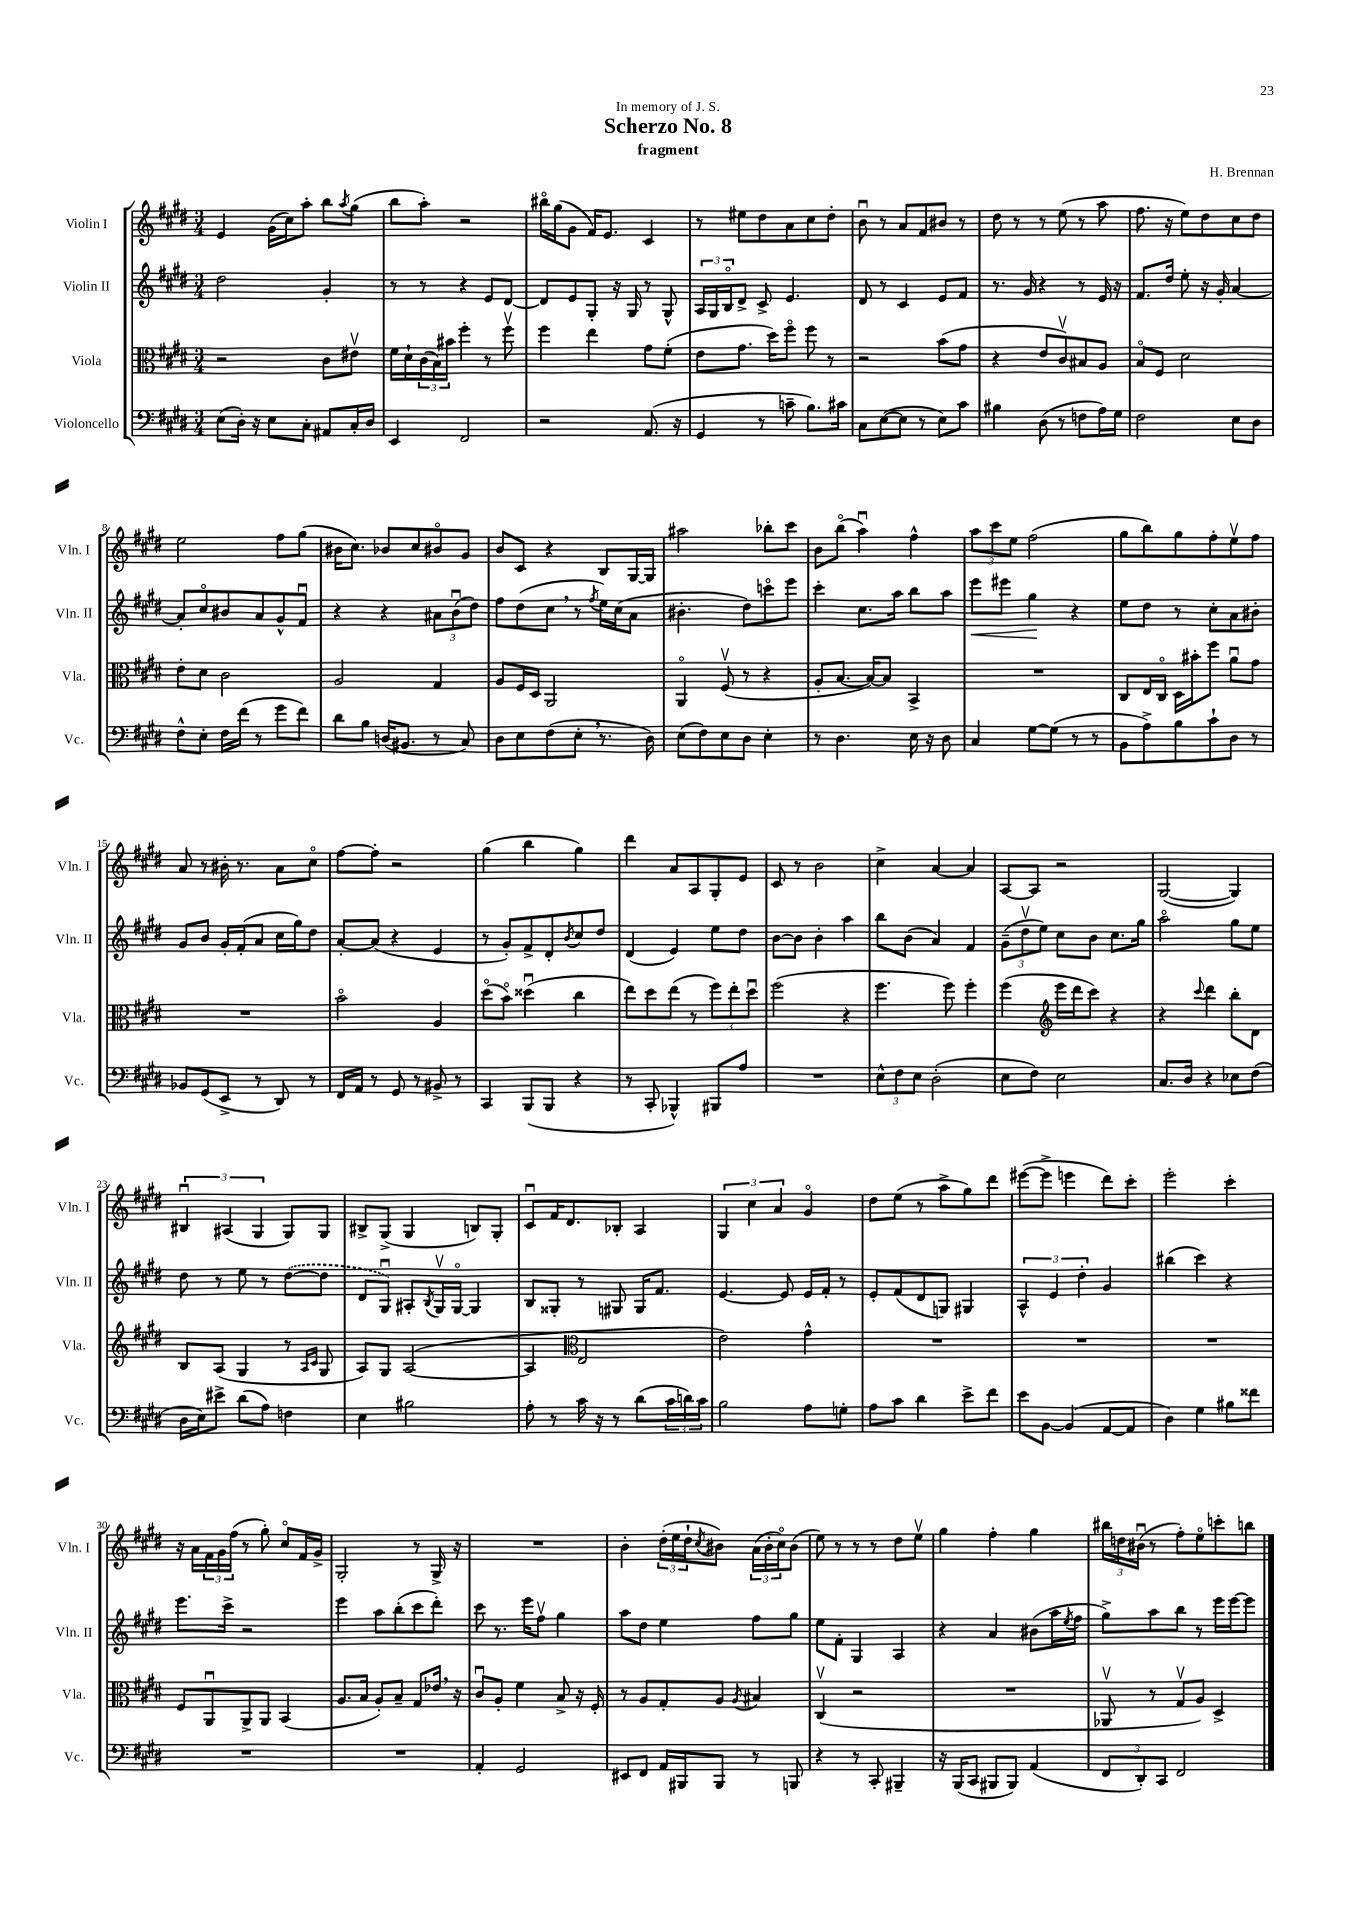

**kern	**kern	**kern	**dynam	**kern
*part4	*part3	*part2	*part2	*part1
*staff4	*staff3	*staff2	*staff2	*staff1
*I"Violoncello	*I"Viola	*I"Violin II	*	*I"Violin I
*I'Vc.	*I'Vla.	*I'Vln. II	*	*I'Vln. I
*clefF4	*clefC3	*clefG2	*	*clefG2
*k[f#c#g#d#]	*k[f#c#g#d#]	*k[f#c#g#d#]	*	*k[f#c#g#d#]
*M3/4	*M3/4	*M3/4	*	*M3/4
=1	=1	=1	=1	=1
(8E\L	2r	2dd#\	.	4e/
16D#'\Jk)	.	.	.	.
16r	.	.	.	.
8E\L	.	.	.	(16g#\LL
.	.	.	.	16cc#\J)
8C#'\J	.	.	.	8aa'\J
8AA#X/L	8c#\L	4g#'/	.	8bb\L
.	.	.	.	8qaa/
16C#'/L	8e#Xv\J	.	.	(8gg#\J
16D#/JJ	.	.	.	.
=2	=2	=2	=2	=2
4EE/	16f#\LL	8r	.	8bb\L
.	16d#`\	.	.	.
.	(24c#\	8r	.	8aa'\J)
.	24B\)	.	.	.
.	24b#X\JJ	.	.	.
2FF#/	4ff#'\	4r	.	2r
.	8r	8e/L	.	.
.	8ff#v\	[8d#/J	.	.
=3	=3	=3	=3	=3
2r	4ff#\	8d#/L]	.	16bb#X\LL
.	.	.	.	(16gg#\J
.	.	8e/	.	8g#\J
.	4ee\	8G#'/J	.	16f#/KL)
.	.	.	.	8.e/J
.	.	16r	.	.
.	.	16G#/	.	.
(8.AA/	8g#\L	8r	.	4c#/
.	(8f#'\J	8G#^^/	.	.
16r	.	.	.	.
=4	=4	=4	=4	=4
4GG#/	8e\L	24A/LL	.	8r
.	.	24G#/	.	.
.	.	24B/J	.	.
.	8.g#\J	8d#^/J	.	8ee#X\L
8r	.	8c#^/	.	8dd#\
.	16dd#\KL)	.	.	.
8cn~\	8ff#\J	4.e/	.	8a\
8.B\L)	8ff#\	.	.	8cc#\
.	8r	.	.	8dd#'\J
16c#X\Jk	.	.	.	.
=5	=5	=5	=5	=5
8C#\L	2r	8d#/	.	8bu\
([8E\	.	8r	.	8r
8E\J]	.	4c#/	.	8a/L
8r	.	.	.	8f#/
8E\L)	(8b\L	8e/L	.	8b#X/J
8c#\J	8g#\J	8f#/J	.	8r
=6	=6	=6	=6	=6
4B#X\	4r	8.r	.	8dd#\
.	.	.	.	8r
.	.	16g#/	.	.
(8D#\	8e/L	4r	.	8r
8r	8c#v/)	.	.	(8ee\
8Fn\L	8B#X/	8r	.	8r
16A\L)	8A/J	16e/	.	8aa\
16G#\JJ	.	16r	.	.
=7	=7	=7	=7	=7
2F#\	8B/L	8.f#/L	.	8.ff#\
.	8F#/J	.	.	.
.	.	16dd#/Jk	.	16r
.	2d#\	8ee'\	.	8ee\L)
.	.	16r	.	8dd#\
.	.	16g#'/	.	.
8E\L	.	[4a/	.	8cc#\
8D#\J	.	.	.	8dd#\J
!!LO:LB:g=z
=8	=8	=8	=8	=8
8F#^^\L	8e'\L	8a'/L]	.	2ee\
8E'\J	8d#\J	8cc#/	.	.
16F#\LL	2c#\	8b#X/	.	.
(16f#\JJ	.	.	.	.
8r	.	8a/	.	.
8g#\L	.	8g#^^/	.	8ff#\L
8f#\J)	.	8f#u/J	.	(8gg#\J
=9	=9	=9	=9	=9
8d#\L	2A/	4r	.	16b#X\KL
.	.	.	.	8.cc#\J)
8B\J	.	.	.	.
(16Dn/KL	.	4r	.	8b-X/L
8.BB#X/J	.	.	.	.
.	.	.	.	8cc#/
8r	4G#/	12a#X\L	.	8b#X/
.	.	(12bu\	.	.
8C#/)	.	.	.	8g#/J
.	.	12dd#\J)	.	.
=10	=10	=10	=10	=10
8D#\L	8A/L	8ff#\L	.	8b/L
8E\	16F#/L	(8dd#\	.	8c#/J
.	16D#/JJ	.	.	.
(8F#\	2AA/	8cc#,\J	.	4r
8E',\J	.	8r	.	.
.	.	8qff#/	.	.
8.r	.	16ee\LL)	.	8B/L
.	.	(16cc#\J	.	.
.	.	8a\J	.	[16G#/L
16D#\)	.	.	.	16G#/JJ]
=11	=11	=11	=11	=11
(8E\L	4AA/	4.b#X'\	.	2aa#X\
8F#\)	.	.	.	.
8E\	(8F#v/	.	.	.
8D#\J	8r	8dd#\L)	.	.
4E'\	4r	8cccn\	.	8bb-X'\L
.	.	8eee\J	.	8ccc#\J
=12	=12	=12	=12	=12
8r	8A'/L	4ccc#'\	.	8b\L
4.D#\	[8.B/J	.	.	(8bb\J
.	.	8.cc#\L	.	4aau\)
.	16B/KL_)	.	.	.
.	8B/J]	.	.	.
.	.	16aa\Jk	.	.
16E\	4BB^/	8bb\L	.	4ff#^^\
16r	.	.	.	.
8D#\	.	8aa\J	.	.
=13	=13	=13	=13	=13
!	!	!	!LO:HP:b	!
4C#/	2.r	8eee\L	<	12aa\L
.	.	.	.	12ccc#\
.	.	8eee#X\J	.	.
.	.	.	.	12ee\J
[8G#\L	.	4gg#\	.	(2ff#\
(8G#\J]	.	.	.	.
8r	.	4r	[	.
8r	.	.	.	.
=14	=14	=14	=14	=14
8BB\L	8C#/L	8ee\L	.	8gg#\L
8A^\)	16E/L	8dd#\J	.	8bb\)
.	16C#/JJ	.	.	.
8B\	16D#\LL	8r	.	8gg#\
.	16b#X'\J	.	.	.
8c#`\	8ff#\J	8cc#'\L	.	8ff#'\
8D#\J	8au\L	8a\	.	8eev\
8r	8g#\J	8b#X'\J	.	8ff#\J
!!LO:LB:g=z
=15	=15	=15	=15	=15
8BB-X/L	2.r	8g#/L	.	8a/
(8GG#/	.	8b/J	.	8r
8EE^/J	.	16g#'/LL	.	16b#X'\
.	.	(16f#'/J	.	8.r
8r	.	8a/J	.	.
8DD#/)	.	16cc#\LL	.	8a\L
.	.	16gg#\J)	.	.
8r	.	8dd#\J	.	8cc#\J
=16	=16	=16	=16	=16
16FF#/LL	2b\	[8a'/L	.	[8ff#\L
16AA/JJ	.	.	.	.
8r	.	(8a/J]	.	8ff#'\J]
8GG#/	.	4r	.	2r
8r	.	.	.	.
8BB#X^/	4A/	4e/	.	.
8r	.	.	.	.
=17	=17	=17	=17	=17
4CC#/	(8dd#\L	8r	.	(4gg#\
.	8b\J)	8g#'/L)	.	.
(8BBB/L	(4dd##Xu\	8f#^/	.	4bb\
8BBB/J	.	8d#'/	.	.
.	.	8qb/	.	.
4r	4cc#\	8cc#/	.	4gg#\)
.	.	8dd#/J	.	.
=18	=18	=18	=18	=18
8r	8ee\L)	(4d#/	.	4ddd#\
8CC#'/	8dd#\	.	.	.
4BBB-X^^/)	(8ee\J	4e/)	.	8a/L
.	8r	.	.	8A/
8BBB#X/L	12ff#\L)	8ee\L	.	8G#'/
.	12ee'\	.	.	.
8A/J	.	8dd#\J	.	8e/J
.	12dd#u\J	.	.	.
=19	=19	=19	=19	=19
2.r	(2ff#\	[8b\L	.	8c#/
.	.	8b\J]	.	8r
.	.	4b'\	.	2b\
.	4r	4aa\	.	.
=20	=20	=20	=20	=20
12E^^\L	4.ff#\	8bb\L	.	4cc#^\
12F#\	.	.	.	.
.	.	(8b\J	.	.
12E\J	.	.	.	.
(2D#'\	.	4a/)	.	[4a/
.	8ff#\)	.	.	.
.	4ff#'\	4f#/	.	4a/]
=21	=21	=21	=21	=21
8E\L	(4ff#\	(12g#~\L	.	[8A/L
.	.	12dd#v\	.	.
8F#\J)	.	.	.	8A/J]
.	.	12ee\J)	.	.
*	*clefG2	*	*	*
2E\	16eee\LL	8cc#\L	.	2r
.	16ddd#\J	.	.	.
.	8ccc#\J)	8b\J	.	.
.	4r	8.cc#\L	.	.
.	.	16gg#\Jk	.	.
=22	=22	=22	=22	=22
8.C#/L	4r	2aa\	.	([2G#/
16D#/Jk	.	.	.	.
.	8qqccc#/	.	.	.
4r	4ddd#\	.	.	.
8E-X\L	8bb'\L	8gg#\L	.	4G#/])
(8F#\J	8d#\J	8ee\J	.	.
!!LO:LB:g=z
=23	=23	=23	=23	=23
16D#\LL	8B/L	8dd#\	.	6B#Xu/
16E\J)	.	.	.	.
8e#X^\J	(8A/J	8r	.	.
.	.	.	.	(6A#X/
(8d#\L	4G#/	8ee\	.	.
.	.	.	.	6G#/
8A\J)	.	8r	.	.
4Fn\	8r	([8dd#\L	.	8G#/L)
.	16qqA/LL	.	.	.
.	16qqc#/JJ	.	.	.
.	8G#/	8dd#\J]	.	8G#/J
=24	=24	=24	=24	=24
4E\	8A/L)	8d#/L	.	8B#X^/L
.	8G#/J	8G#u/J)	.	(8G#^/J
2B#X\	([2A/	8A#X'/L	.	4G#/
.	.	8qB/	.	.
.	.	16G#v/L	.	.
.	.	[16G#/JJ	.	.
.	.	4G#/]	.	8Bn/L)
.	.	.	.	8G#'/J
=25	=25	=25	=25	=25
8A'\	4A/]	8B/L	.	8c#u/L
8r	.	8G##X'/J	.	16f#/K
.	.	.	.	8.d#/
*	*clefC3	*	*	*
16c#\	2E/	8r	.	.
16r	.	.	.	.
8r	.	8G#X/	.	8B-X'/J
(8d#\L	.	16G#/KL	.	4A/
.	.	8.f#/J	.	.
24c#\L	.	.	.	.
24dn\)	.	.	.	.
24c#\JJ	.	.	.	.
=26	=26	=26	=26	=26
2B\	2e\)	[4.e/	.	6G#/
.	.	.	.	6cc#\
.	.	.	.	6a/
.	.	8e/]	.	.
8A\L	4g#^^\	16e/LL	.	4g#/
.	.	16f#'/JJ	.	.
8Gn'\J	.	8r	.	.
=27	=27	=27	=27	=27
8A\L	2.r	8e'/L	.	8dd#\L
8c#\J	.	(8f#/	.	(8ee\J
4d#\	.	8d#/	.	8r
.	.	8Gn/J)	.	8aa^\L
8e^\L	.	4G#X/	.	8gg#\)
8f#\J	.	.	.	8ddd#\J
=28	=28	=28	=28	=28
8e\L	2.r	6A^^/	.	([8eee#X\L
[8BB\J	.	.	.	8eee#^\J]
.	.	6e/	.	.
(4BB/]	.	.	.	4eeen\
.	.	6dd#'\	.	.
[8AA/L	.	4g#/	.	8ddd#\L)
8AA/J]	.	.	.	8ccc#'\J
=29	=29	=29	=29	=29
4D#\)	2.r	(4bb#X\	.	2eee'\
4G#\	.	4ccc#\)	.	.
8B#X\L	.	4r	.	4ccc#'\
8f##X\J	.	.	.	.
!!LO:LB:g=z
=30	=30	=30	=30	=30
2.r	8F#/L	8.eee\L	.	16r
.	.	.	.	16a\LL
.	8AAu/	.	.	24f#\
.	.	.	.	24g#\
.	.	16ccc#^\Jk	.	.
.	.	.	.	(24ff#\JJ
.	8AA^/	2r	.	8r
.	8AA/J	.	.	8gg#'\)
.	(4BB/	.	.	8cc#/L
.	.	.	.	16f#/L
.	.	.	.	16g#^/JJ
=31	=31	=31	=31	=31
2.r	8.A/L	4eee\	.	2G#'/
.	16B/Jk	.	.	.
.	8A'/L)	8aa\L	.	.
.	8B~/J	(8bb'\	.	.
.	8G#/L	8ccc#\	.	8r
.	16e-X,/Jk	8ddd#'\J)	.	16G#^/
.	16r	.	.	16r
=32	=32	=32	=32	=32
4AA'/	8c#u/L	8ccc#\	.	2.r
.	8A'/J	8.r	.	.
2GG#/	4f#\	.	.	.
.	.	16eee\KL	.	.
.	.	8ff#v\J	.	.
.	8B^/	4gg#\	.	.
.	16r	.	.	.
.	16F#'/	.	.	.
=33	=33	=33	=33	=33
8EE#X/L	8r	8aa\L	.	4b'\
8FF#/J	8A/L	8dd#\J	.	.
16AA/LL	8G#'/	4ee\	.	(24dd#'\LL
.	.	.	.	24ee\
16BBB#X/J	.	.	.	.
.	.	.	.	24dd#`\J
.	.	.	.	8qcc#/
8BBB#/J	8A/J	.	.	8b#X\J)
.	8qA/	.	.	.
8r	4B#X/	8ff#\L	.	(24a\LL
.	.	.	.	24b#'\
.	.	.	.	24cc#\J)
8BBBn/	.	8gg#\J	.	(8b#\J
=34	=34	=34	=34	=34
4r	(4C#v/	8ee\L	.	8ee\)
.	.	8f#'\J	.	8r
8r	2r	4G#/	.	8r
8CC#'/	.	.	.	8r
4BBB#X~/	.	4A/	.	8dd#\L
.	.	.	.	8eev\J
=35	=35	=35	=35	=35
16r	2.r	4r	.	4gg#\
(16BBB/KL	.	.	.	.
8CC#/J	.	.	.	.
8BBB#X/L	.	4a/	.	4ff#'\
8BBB#/J)	.	.	.	.
(4AA/	.	(8b#X\L	.	4gg#\
.	.	16aa\L	.	.
.	.	8qee/	.	.
.	.	16ff#\JJ	.	.
=36	=36	=36	=36	=36
12FF#/L	8AA-Xv/	8gg#^\L)	.	24bb#X\LL
.	.	.	.	24ddn\
12DD#'/)	.	.	.	(24b#Xu\JJ
.	8r	8aa\	.	8r
12CC#/J	.	.	.	.
2FF#/	8G#v/L	8bb\J	.	8ff#'\L)
.	8A/J)	8r	.	8ee\
.	4D#^/	16eee\LL	.	8cccn'\
.	.	[16eee\J	.	.
.	.	8eee\J]	.	8bbn\J
==	==	==	==	==
*-	*-	*-	*-	*-
